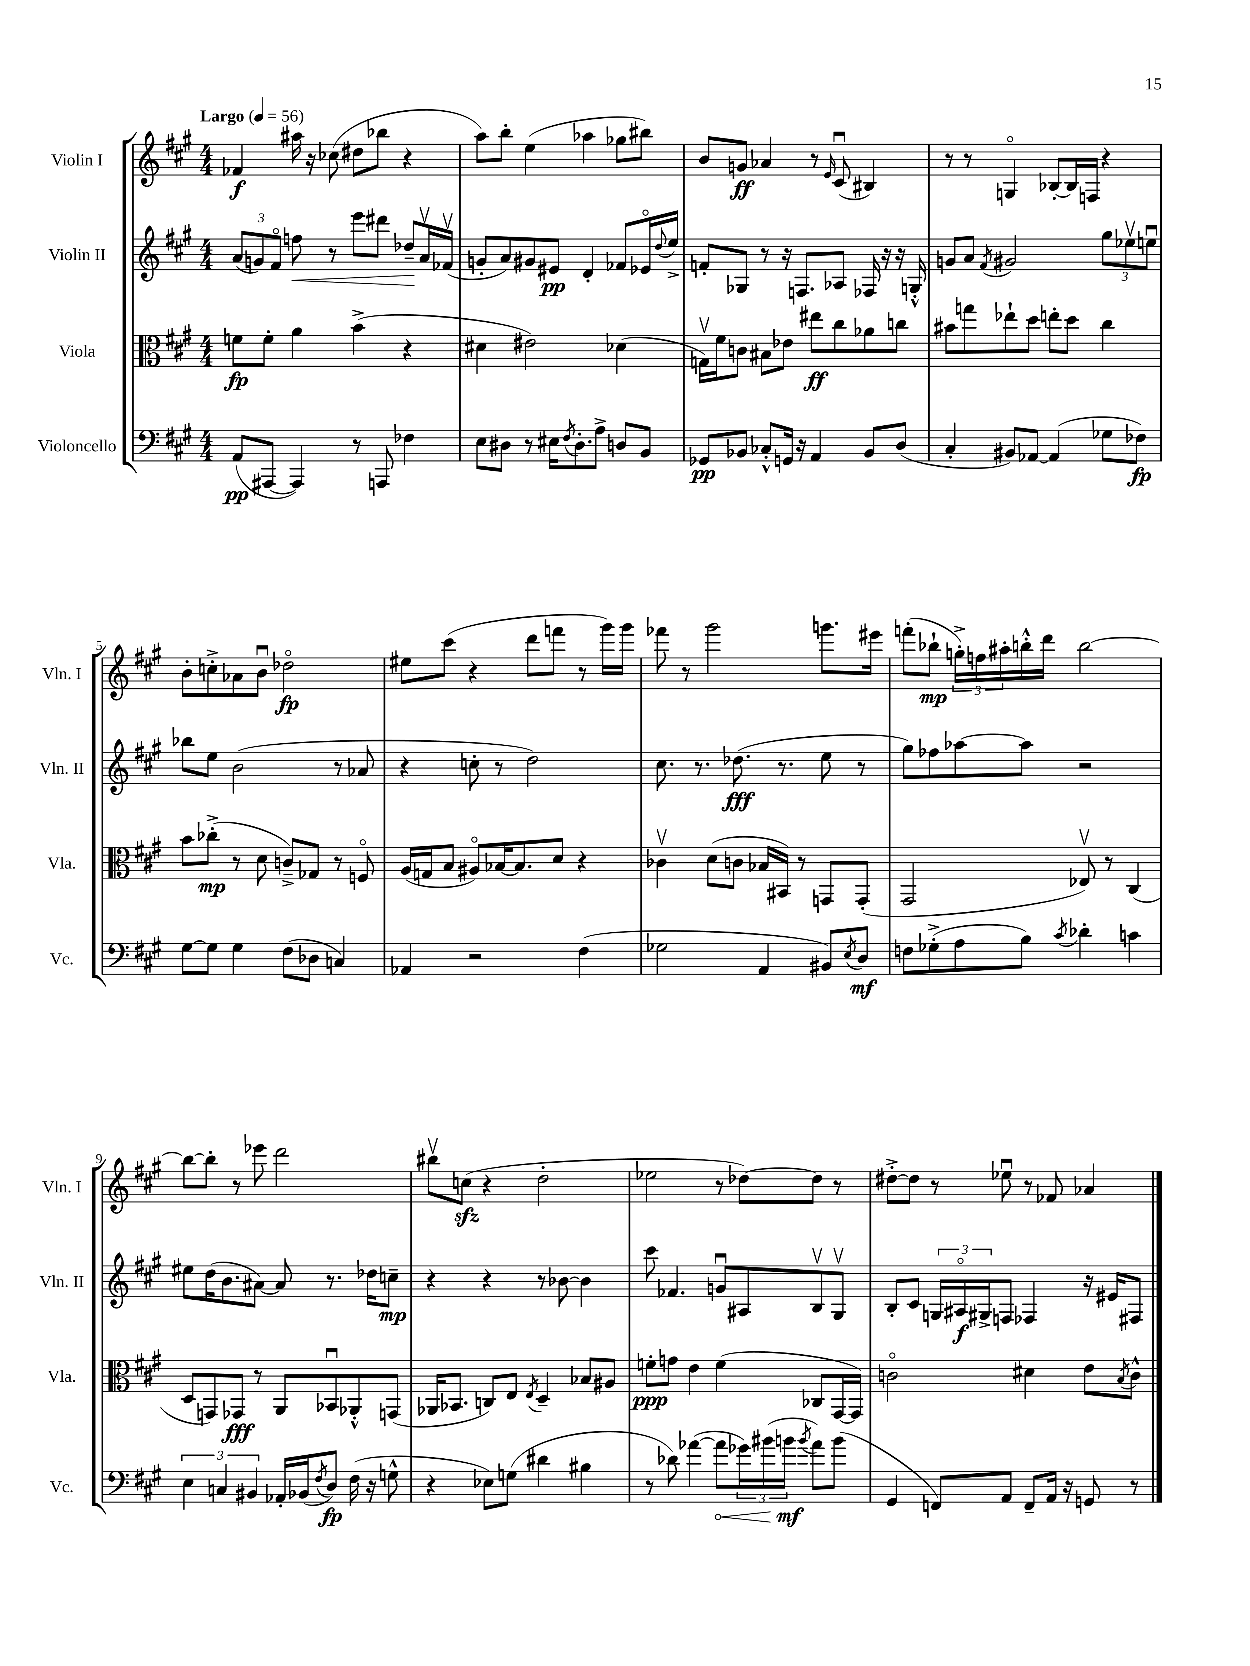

**kern	**kern	**kern	**kern
*staff4	*staff3	*staff2	*staff1
*clefF4	*clefC3	*clefG2	*clefG2
*k[f#c#g#]	*k[f#c#g#]	*k[f#c#g#]	*k[f#c#g#]
*M4/4	*M4/4	*M4/4	*M4/4
*MM56	*MM56	*MM56	*MM56
(8AA/L	8f\L	(12a/L	4f-/
.	.	12g/)	.
[8AAA#/J	8f'\J	.	.
.	.	12f#o/J	.
4AAA#/])	4a\	8ff\	16aa#\
.	.	.	16r
.	.	8r	(8cc-\
8r	(4b^\	8eee\L	8dd#\L
8AAA/	.	8ddd#\J	8bb-\J
4F-\	4r	8dd-~/L	4r
.	.	16av/L	.
.	.	(16f-v/JJ	.
=	=	=	=
8E\L	4d#\	8g'/L	8aa\L)
8D#\J	.	8a/)	8bb'\J
8r	2e#\)	8g#/	(4ee\
16E#\LK	.	8e#/J	.
8qF#/	.	.	.
8.D#'\	.	.	.
.	.	4d'/	4aa-\
8A^\J	.	.	.
8D/L	(4d-\	8f-/L	8gg-\L
8BB/J	.	16e-o/L	8bb#\J)
.	.	8qqdd/	.
.	.	16ee^/JJ	.
=	=	=	=
8GG-/L	16Gv\LL)	8f'/L	8b/L
.	16f#\J	.	.
8BB-/J	8c\J	8G-/J	8g/J
8C-'^^/L	8B#\L	8r	4a-/
16GG/Jk	8e-\J	16r	.
16r	.	8.F/L	.
4AA/	8ee#\L	.	8r
.	.	.	16qqe/
.	8cc#\	8A-/J	(8c#u/
8BB-/L	8a-\	16F-/	4B#/)
.	.	16r	.
(8D/J	8cc\J	16r	.
.	.	16G'^^/	.
=	=	=	=
4C#'/	8b#\L	8g/L	8r
.	8gg\	8a/J	8r
.	.	8qf#/	.
8BB#/L)	8ee-`\	2g#/	4Go/
[8AA-/J	8dd\J	.	.
(4AA-/]	8ee'\L	.	[8B-'/L
.	8dd\J	.	16B-/]L
.	.	.	16F/JJ
8G-\L	4cc#\	12gg#\L	4r
.	.	12ee-v\	.
8F-\J)	.	.	.
.	.	12eeu\J	.
=	=	=	=
[8G#\L	8b\L	8bb-\L	8b'\L
8G#\]J	(8cc-'^\J	8ee\J	8cc'^\
4G#\	8r	(2b\	8a-\
.	8d\	.	8bu\J
(8F#\L	8c~^/L)	.	2dd-o\
8D-\J	8G-/J	.	.
4C/)	8r	8r	.
.	8Fo/	8a-/	.
=	=	=	=
4AA-/	(16A/LL	4r	8ee#\L
.	16G/J	.	.
.	8B/J	.	(8ccc#\J
2r	8A#o/L)	8cc'\	4r
.	[16B-/K	8r	.
.	8.B-/]	.	.
.	.	2dd\)	8ddd\L
.	8d/J	.	8fff\J
(4F#\	4r	.	8r
.	.	.	16ggg#\LL)
.	.	.	16ggg#\JJ
=	=	=	=
2G-\	4c-v\	8.cc#\	8fff-\
.	.	.	8r
.	.	8.r	.
.	(8d\L	.	2ggg#\
.	8c\J	(8.dd-\	.
4AA/	16B-/LL	.	.
.	16BB#/JJ)	8.r	.
.	8r	.	.
8BB#/L)	8GG/L	8ee\	8.ggg\L
8qE/	.	.	.
8D/J	(8GG'/J	8r	.
.	.	.	16eee#\Jk
=	=	=	=
8F\L	2GG#/	8gg#\L)	(8fff'\L
(8G-'^\	.	8ff-\	8bb-`\J
8A\	.	[8aa-\	24gg'^\LL)
.	.	.	24ff\
.	.	.	24aa#'\
8B\J)	.	8aa-\]J	16bb'^^\
.	.	.	16ddd\JJ
8qc#/	.	.	.
4d-'\	8E-v/)	2r	[2bb\
.	8r	.	.
4c\	(4C#/	.	.
=	=	=	=
6E\	8D/L	8ee#\L	8bb\_L
.	8GG/)	(16dd\K	8bb'\]J
6C/	.	.	.
.	.	8.b\	.
.	8GG-/J	.	8r
6BB#/	.	.	.
.	8r	[8a#\J)	8eee-\
16AA-'/LL	8AA/L	8a#/]	2ddd\
(16BB-/J	.	.	.
8qF#/	.	.	.
8D/J)	8BB-u/	8.r	.
(16F#\	8AA-'^^/	.	.
16r	.	16dd-\LK	.
8G^^\	(8GG/J	8cc~\J	.
=	=	=	=
4r	16AA-/LK	4r	8bb#v\L
.	8.BB-/J	.	.
.	.	.	(8cc\J
8E-\L)	8C/L)	4r	4r
(8G\J	8E/J	.	.
.	8qE/	.	.
4d#\	4D~/	8r	2dd'\
.	.	[8b-\	.
4B#\	8B-/L	4b-\]	.
.	8A#/J	.	.
=	=	=	=
8r	8f'\L	8ccc#\	2ee-\
8d-\)	8g\J	4.f-/	.
([4a-\	4e\	.	.
8a-\]L	(4f\	8gu/L	8r
24g-\L)	.	8A#/	[8dd-\L)
(24b#\	.	.	.
24b\JJ	.	.	.
8qb/	.	.	.
8a-\L)	8C-/L	8Bv/	8dd-\]J
(8b\J	[16GG#/L	8G#v/J	8r
.	16GG#/]JJ)	.	.
=	=	=	=
4GG#/	2co\	8B'/L	[8dd#'^\L
.	.	8c#/J	8dd#\]J
8FF/L)	.	24G/LL	8r
.	.	24A#o/	.
.	.	24G#^/J	.
8AA/J	.	8F/J	8ee-u\
8FF~/L	4d#\	4F-/	8r
16AA/Jk	.	.	8f-/
16r	.	.	.
8GG/	8e\L	16r	4a-/
.	.	16e#/LK	.
.	8qB/	.	.
8r	8c^^\J	8F#/J	.
==	==	==	==
*-	*-	*-	*-
